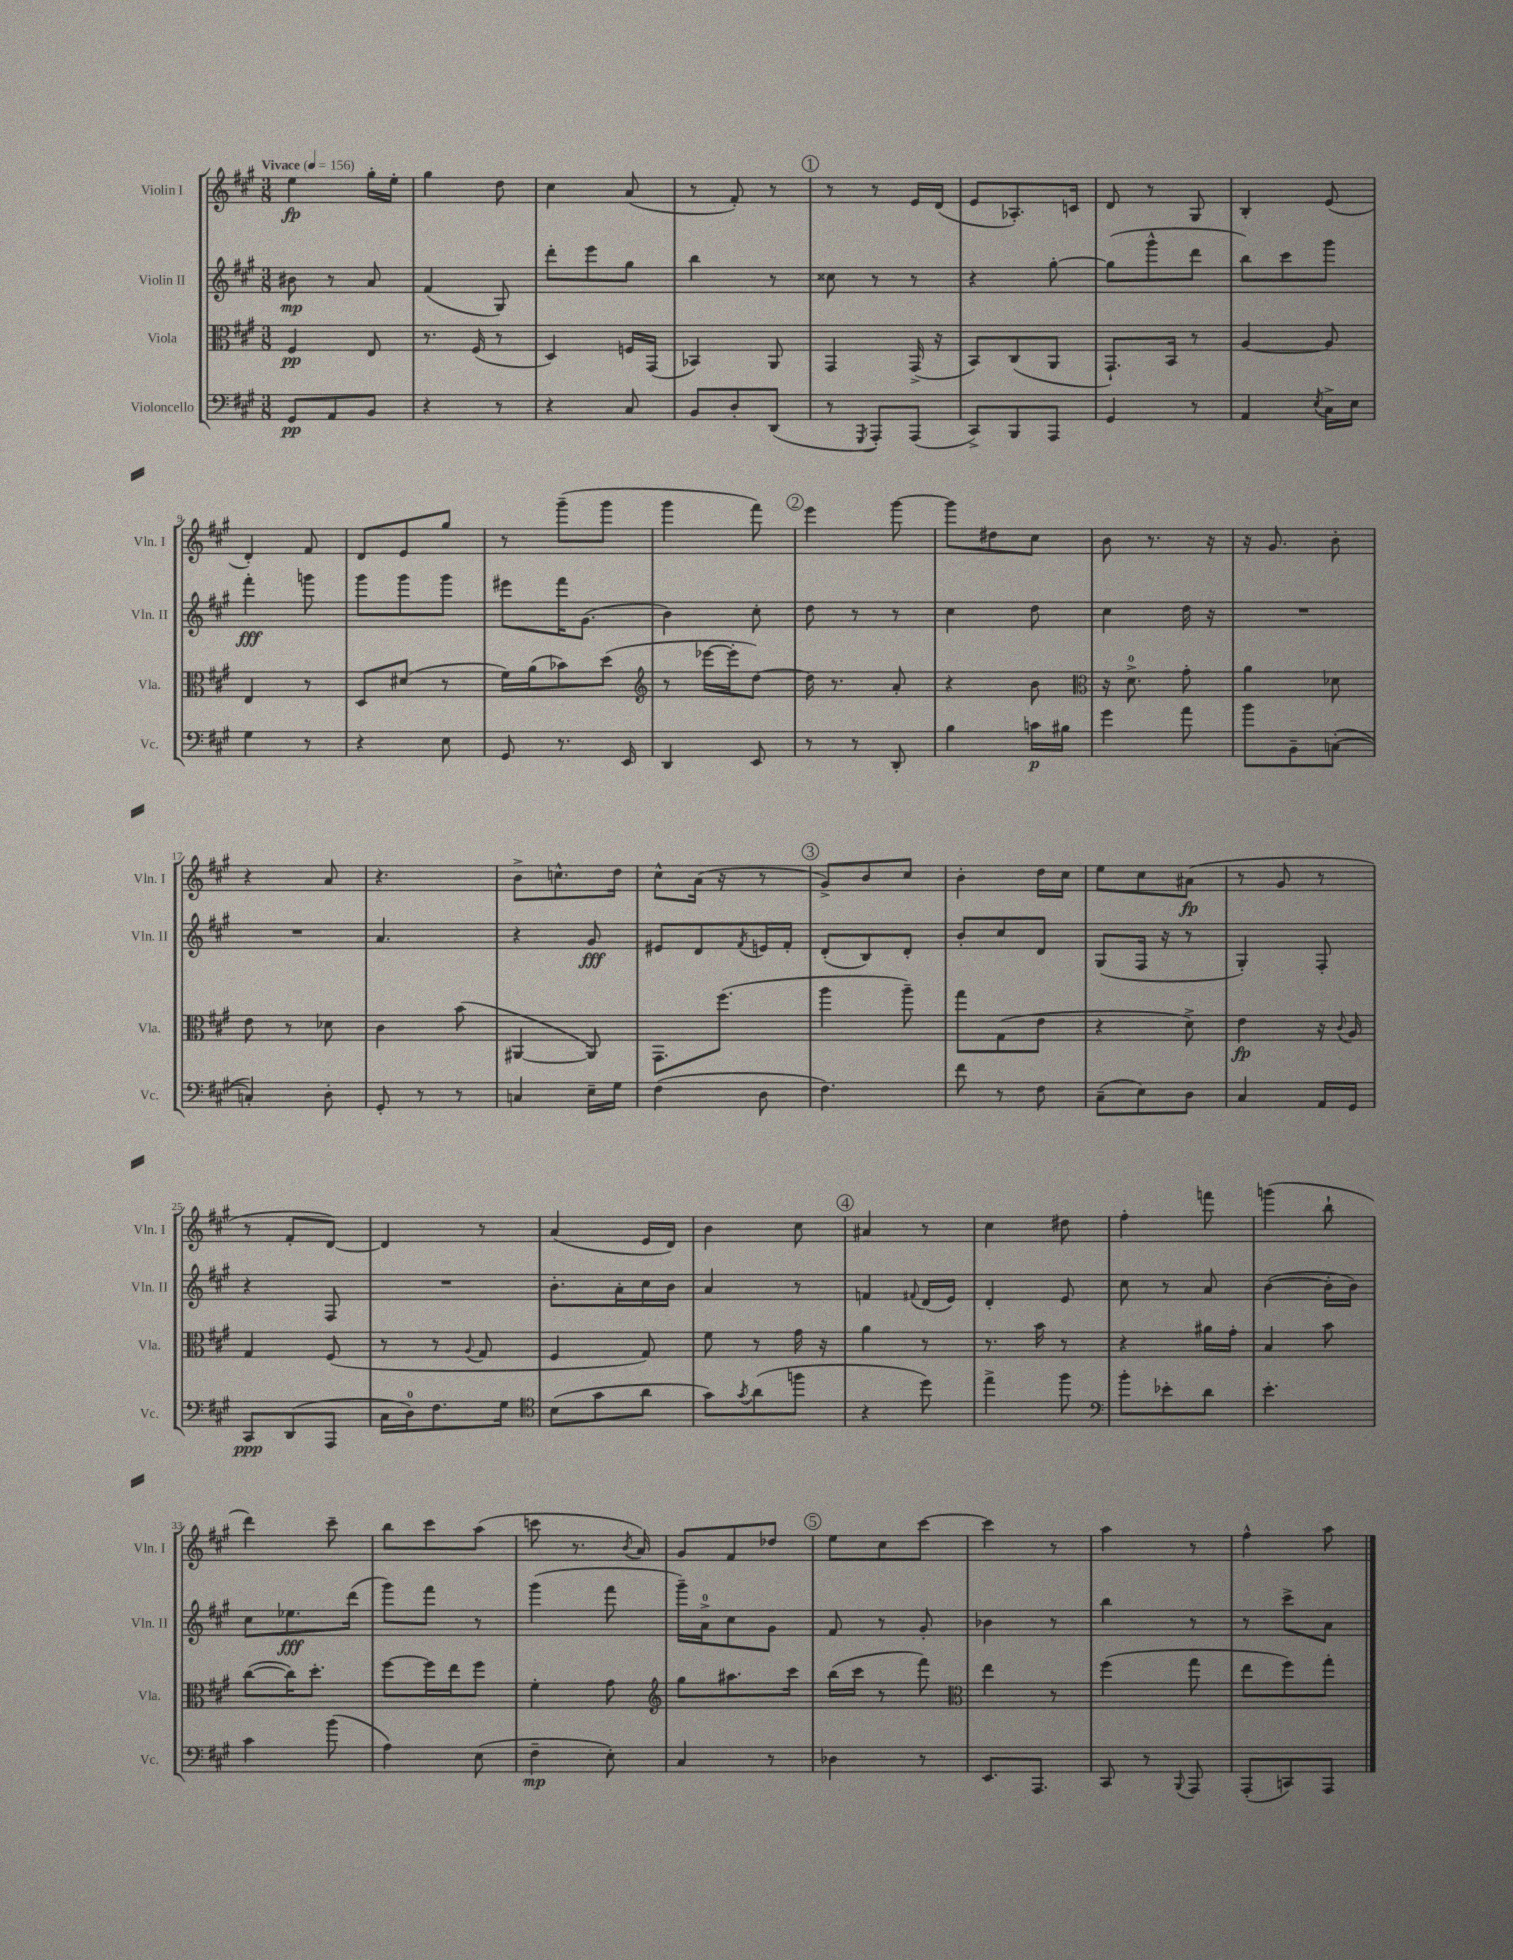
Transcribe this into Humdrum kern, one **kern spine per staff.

**kern	**dynam	**kern	**dynam	**kern	**dynam	**kern	**dynam
*part4	*part4	*part3	*part3	*part2	*part2	*part1	*part1
*staff4	*staff4	*staff3	*staff3	*staff2	*staff2	*staff1	*staff1
*I"Violoncello	*	*I"Viola	*	*I"Violin II	*	*I"Violin I	*
*I'Vc.	*	*I'Vla.	*	*I'Vln. II	*	*I'Vln. I	*
*clefF4	*	*clefC3	*	*clefG2	*	*clefG2	*
*k[f#c#g#]	*	*k[f#c#g#]	*	*k[f#c#g#]	*	*k[f#c#g#]	*
*M3/8	*	*M3/8	*	*M3/8	*	*M3/8	*
*MM156	*	*MM156	*	*MM156	*	*MM156	*
=1	=1	=1	=1	=1	=1	=1	=1
!	!	!	!	!	!	!LO:TX:a:B:t=Vivace	!
8GG#/L	pp	4F#/	pp	8b#X\	mp	4ee\	fp
8AA/	.	.	.	8r	.	.	.
8BB/J	.	8E/	.	8a/	.	16gg#'\LL	.
.	.	.	.	.	.	16ee'\JJ	.
=2	=2	=2	=2	=2	=2	=2	=2
4r	.	8.r	.	(4f#/	.	4gg#\	.
.	.	(16F#/	.	.	.	.	.
8r	.	8r	.	8G#/)	.	8dd\	.
=3	=3	=3	=3	=3	=3	=3	=3
4r	.	4D/)	.	8ddd'\L	.	4cc#\	.
.	.	.	.	8eee\	.	.	.
8C#/	.	16Fn/LL	.	8gg#\J	.	(8a/	.
.	.	(16GG#/JJ	.	.	.	.	.
=4	=4	=4	=4	=4	=4	=4	=4
8BB/L	.	4BB-X/)	.	4bb\	.	8r	.
8D'/	.	.	.	.	.	8f#'/)	.
(8DD/J	.	8AA/	.	8r	.	8r	.
!!LO:REH:place=s1:t=1
=5	=5	=5	=5	=5	=5	=5	=5
8r	.	4GG#/	.	8cc##X\	.	8r	.
8qGGG#/	.	.	.	.	.	.	.
8AAA'/L)	.	.	.	8r	.	8r	.
(8AAA/J	.	(16GG#^/	.	8r	.	16e/LL	.
.	.	16r	.	.	.	(16d/JJ	.
=6	=6	=6	=6	=6	=6	=6	=6
8CC#^/L)	.	8BB/L)	.	4r	.	8e/L	.
8BBB/	.	(8C#/	.	.	.	8.A-X'/)	.
8AAA/J	.	8AA/J	.	[8gg#'\	.	.	.
.	.	.	.	.	.	16cn/Jk	.
=7	=7	=7	=7	=7	=7	=7	=7
4GG#/	.	8.GG#`/L)	.	(8gg#\L]	.	8d/	.
.	.	.	.	8ggg#^^\	.	8r	.
.	.	16BB/Jk	.	.	.	.	.
8r	.	8r	.	8ddd\J	.	8G#/	.
=8	=8	=8	=8	=8	=8	=8	=8
4AA/	.	[4A/	.	8bb\L)	.	4B'/	.
.	.	.	.	8ccc#\	.	.	.
8qE/	.	.	.	.	.	.	.
16C#^\LL	.	8A/]	.	8ggg#\J	.	(8e/	.
16E\JJ	.	.	.	.	.	.	.
!!LO:LB:g=z
=9	=9	=9	=9	=9	=9	=9	=9
4G#\	.	4E/	.	4fff#'\	fff	4d'/)	.
8r	.	8r	.	8gggn\	.	8f#/	.
=10	=10	=10	=10	=10	=10	=10	=10
4r	.	8D/L	.	8ggg#\L	.	8d/L	.
.	.	(8d#X/J	.	8ggg#\	.	8e/	.
8E\	.	8r	.	8ggg#\J	.	8gg#/J	.
=11	=11	=11	=11	=11	=11	=11	=11
8GG#/	.	16f#\LL)	.	8eee#X\L	.	8r	.
.	.	(16a\J	.	.	.	.	.
8.r	.	8b-X\)	.	16fff#\K	.	(8ggg#~\L	.
.	.	.	.	(8.g#\J	.	.	.
.	.	(8dd\J	.	.	.	8ggg#\J	.
16EE/	.	.	.	.	.	.	.
=12	=12	=12	=12	=12	=12	=12	=12
*	*	*clefG2	*	*	*	*	*
4DD/	.	8r	.	4b\)	.	4ggg#\	.
.	.	[16eee-X\LL	.	.	.	.	.
.	.	16eee-'\J]	.	.	.	.	.
8EE/	.	[8dd\J)	.	8cc#'\	.	8fff#\)	.
!!LO:REH:place=s1:t=2
=13	=13	=13	=13	=13	=13	=13	=13
8r	.	16dd\]	.	8dd\	.	4eee\	.
.	.	8.r	.	.	.	.	.
8r	.	.	.	8r	.	.	.
8DD'/	.	8a'/	.	8r	.	[8ggg#\	.
=14	=14	=14	=14	=14	=14	=14	=14
4B\	.	4r	.	4cc#\	.	8ggg#\L]	.
.	.	.	.	.	.	8dd#X\	.
16cn\LL	p	8b\	.	8dd\	.	8cc#\J	.
16B#X\JJ	.	.	.	.	.	.	.
=15	=15	=15	=15	=15	=15	=15	=15
*	*	*clefC3	*	*	*	*	*
4g#\	.	16r	.	4cc#\	.	8b\	.
.	.	8.d^\	.	.	.	.	.
.	.	.	.	.	.	8.r	.
8a\	.	8g#'\	.	16dd\	.	.	.
.	.	.	.	16r	.	16r	.
=16	=16	=16	=16	=16	=16	=16	=16
8b\L	.	4a\	.	4.r	.	16r	.
.	.	.	.	.	.	8.g#/	.
8BB~\	.	.	.	.	.	.	.
([8Cn'\J	.	8d-X\	.	.	.	8b'\	.
!!LO:LB:g=z
=17	=17	=17	=17	=17	=17	=17	=17
4Cn'/])	.	8e\	.	4.r	.	4r	.
.	.	8r	.	.	.	.	.
8D'\	.	8d-X\	.	.	.	8a/	.
=18	=18	=18	=18	=18	=18	=18	=18
8GG#'/	.	4c#\	.	4.a/	.	4.r	.
8r	.	.	.	.	.	.	.
8r	.	(8b\	.	.	.	.	.
=19	=19	=19	=19	=19	=19	=19	=19
4Cn/	.	[4AA#X/	.	4r	.	8b^\L	.
.	.	.	.	.	.	8.ccn^^\	.
16E~\LL	.	8AA#/])	.	8g#/	fff	.	.
16G#\JJ	.	.	.	.	.	16dd\Jk	.
=20	=20	=20	=20	=20	=20	=20	=20
(4F#\	.	8.GG#\L	.	8e#X/L	.	8cc#^^\L	.
.	.	.	.	8d/	.	(16a\Jk	.
.	.	(8.ff#\J	.	.	.	16r	.
.	.	.	.	8qf#/	.	.	.
8D\	.	.	.	16en/L	.	8r	.
.	.	.	.	16f#'/JJ	.	.	.
!!LO:REH:place=s1:t=3
=21	=21	=21	=21	=21	=21	=21	=21
4.F#\)	.	4aa\	.	(8d'/L	.	8g#^/L)	.
.	.	.	.	8B/)	.	8b/	.
.	.	8aa~\)	.	8d'/J	.	8cc#/J	.
=22	=22	=22	=22	=22	=22	=22	=22
8f#\	.	8gg#\L	.	8b'/L	.	4b'\	.
8r	.	(8G#\	.	8cc#/	.	.	.
8F#\	.	8e\J	.	8d/J	.	16dd\LL	.
.	.	.	.	.	.	16cc#\JJ	.
=23	=23	=23	=23	=23	=23	=23	=23
(8C#~\L	.	4r	.	(8G#/L	.	8ee\L	.
8E\)	.	.	.	16F#/Jk	.	8cc#\	.
.	.	.	.	16r	.	.	.
8D\J	.	8d^\)	.	8r	.	(8a#X\J	fp
=24	=24	=24	=24	=24	=24	=24	=24
4C#/	.	4e\	fp	4G#'/)	.	8r	.
.	.	.	.	.	.	8g#/	.
16AA/LL	.	16r	.	8F#'/	.	8r	.
.	.	8qqc#/	.	.	.	.	.
16GG#/JJ	.	16A/	.	.	.	.	.
!!LO:LB:g=z
=25	=25	=25	=25	=25	=25	=25	=25
8CC#/L	ppp	4G#/	.	4r	.	8r	.
(8DD/	.	.	.	.	.	8f#'/L	.
8AAA/J	.	(8F#/	.	8F#/	.	[8d/J)	.
=26	=26	=26	=26	=26	=26	=26	=26
16C#\LL	.	8r	.	4.r	.	4d/]	.
16D\J)	.	.	.	.	.	.	.
8.F#\	.	8r	.	.	.	.	.
.	.	8qqA/	.	.	.	.	.
.	.	8G#/	.	.	.	8r	.
16G#\Jk	.	.	.	.	.	.	.
=27	=27	=27	=27	=27	=27	=27	=27
*clefC4	*	*	*	*	*	*	*
(8B\L	.	4F#/	.	8.b'\L	.	(4a/	.
8g#\	.	.	.	.	.	.	.
.	.	.	.	16a'\L	.	.	.
8a\J	.	8G#/)	.	16cc#\	.	16e/LL	.
.	.	.	.	16b\JJ	.	16d/JJ)	.
=28	=28	=28	=28	=28	=28	=28	=28
8g#\L)	.	8f#\	.	4a/	.	4b\	.
8qg#/	.	.	.	.	.	.	.
(8a\	.	8r	.	.	.	.	.
8ffn\J	.	16g#\	.	8r	.	8cc#\	.
.	.	16r	.	.	.	.	.
!!LO:REH:place=s1:t=4
=29	=29	=29	=29	=29	=29	=29	=29
4r	.	4a\	.	4fn/	.	4a#X/	.
.	.	.	.	8qqf#X/	.	.	.
8dd\)	.	8r	.	(16d/LL	.	8r	.
.	.	.	.	16e/JJ)	.	.	.
=30	=30	=30	=30	=30	=30	=30	=30
4ee^\	.	8.r	.	4d'/	.	4cc#\	.
.	.	16b\	.	.	.	.	.
8ff#\	.	8r	.	8e/	.	8dd#X\	.
=31	=31	=31	=31	=31	=31	=31	=31
*clefF4	*	*	*	*	*	*	*
8b'\L	.	4r	.	8cc#\	.	4ff#'\	.
8e-X'\	.	.	.	8r	.	.	.
8d\J	.	16a#X\LL	.	8a/	.	8fffn\	.
.	.	16g#'\JJ	.	.	.	.	.
=32	=32	=32	=32	=32	=32	=32	=32
4.e'\	.	4B/	.	([4b\	.	(4gggn\	.
.	.	8b\	.	16b'\LL]	.	8bb`\	.
.	.	.	.	16b\JJ)	.	.	.
!!LO:LB:g=z
=33	=33	=33	=33	=33	=33	=33	=33
4c#\	.	([8cc#\L	.	8cc#\L	.	4ddd\)	.
.	.	16cc#\K])	.	8.ee-X\	fff	.	.
.	.	8.dd'\J	.	.	.	.	.
(8b\	.	.	.	.	.	8ccc#~\	.
.	.	.	.	(16ddd\Jk	.	.	.
=34	=34	=34	=34	=34	=34	=34	=34
4A\)	.	[8ff#\L	.	8ggg#\L)	.	8bb\L	.
.	.	16ff#\L]	.	8fff#\J	.	8ccc#\	.
.	.	16ee\J	.	.	.	.	.
(8E\	.	8ff#\J	.	8r	.	(8aa\J	.
=35	=35	=35	=35	=35	=35	=35	=35
4F#~\	mp	4f#'\	.	(4ggg#\	.	8cccn\	.
.	.	.	.	.	.	8.r	.
8E'\)	.	8g#\	.	8fff#\	.	.	.
.	.	.	.	.	.	8qb/	.
.	.	.	.	.	.	16a/)	.
=36	=36	=36	=36	=36	=36	=36	=36
*	*	*clefG2	*	*	*	*	*
4C#/	.	8gg#\L	.	16ggg#~\LL)	.	8g#/L	.
.	.	.	.	16a^\J	.	.	.
.	.	8.aa#X\	.	8cc#\	.	8f#/	.
8r	.	.	.	8g#\J	.	8dd-X/J	.
.	.	16ccc#\Jk	.	.	.	.	.
!!LO:REH:place=s1:t=5
=37	=37	=37	=37	=37	=37	=37	=37
4D-X\	.	(16bb\LL	.	8f#/	.	8ee\L	.
.	.	16ccc#\JJ	.	.	.	.	.
.	.	8r	.	8r	.	8cc#\	.
8r	.	8fff#\)	.	8g#'/	.	[8ccc#\J	.
=38	=38	=38	=38	=38	=38	=38	=38
*	*	*clefC3	*	*	*	*	*
8.EE/L	.	4ee\	.	4b-X\	.	4ccc#\]	.
8.AAA/J	.	.	.	.	.	.	.
.	.	8r	.	8r	.	8r	.
=39	=39	=39	=39	=39	=39	=39	=39
8CC#/	.	(4ff#\	.	4bb\	.	4aa\	.
8r	.	.	.	.	.	.	.
8qqBBB/	.	.	.	.	.	.	.
8AAA/	.	8gg#\	.	8r	.	8r	.
=40	=40	=40	=40	=40	=40	=40	=40
(8AAA'/L	.	8ee\L	.	8r	.	4ff#^^\	.
8CCn/)	.	8ff#\)	.	8ccc#^\L	.	.	.
8AAA/J	.	8gg#'\J	.	8a\J	.	8aa\	.
==	==	==	==	==	==	==	==
*-	*-	*-	*-	*-	*-	*-	*-
